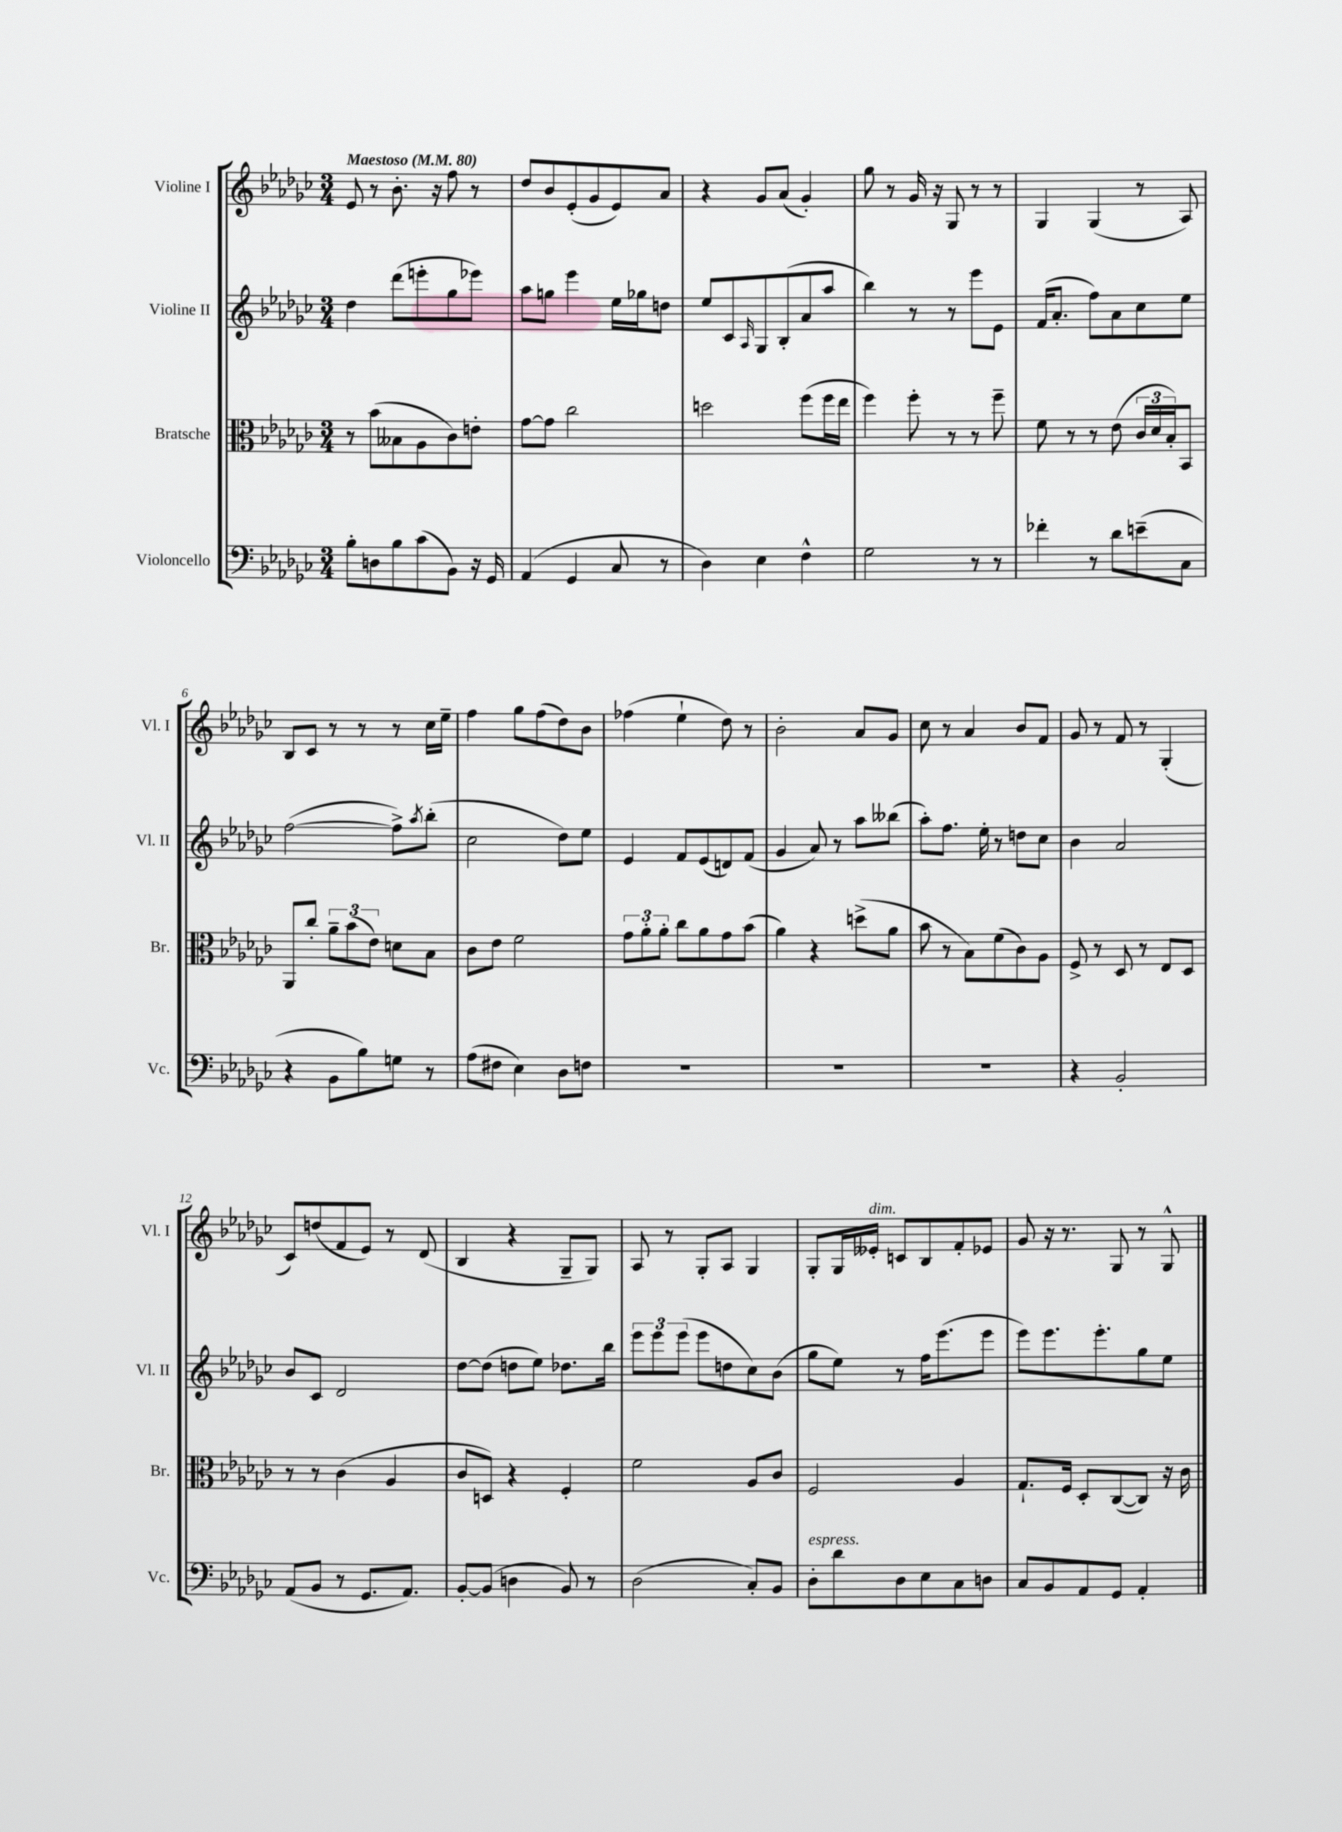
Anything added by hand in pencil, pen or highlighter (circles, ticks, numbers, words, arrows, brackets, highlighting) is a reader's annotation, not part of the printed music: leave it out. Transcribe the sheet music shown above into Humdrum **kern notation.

**kern	**kern	**kern	**kern
*staff4	*staff3	*staff2	*staff1
*clefF4	*clefC3	*clefG2	*clefG2
*k[b-e-a-d-g-c-]	*k[b-e-a-d-g-c-]	*k[b-e-a-d-g-c-]	*k[b-e-a-d-g-c-]
*M3/4	*M3/4	*M3/4	*M3/4
*MM80	*MM80	*MM80	*MM80
8B-'	8r	4dd-	8e-
8D	(8b-	.	8r
8B-	8B--	(8ddd-	8.b-'
(8c-	8A-	8eee'	.
.	.	.	16r
8BB-)	8c-)	8gg-	8ff
16r	8e'	8eee-)	8r
16GG-	.	.	.
=	=	=	=
(4AA-	[8g-	8aa-	8dd-
.	8g-]	8gg	8b-
4GG-	2cc-	4eee-	(8e-'
.	.	.	8g-
8C-	.	16ee-	8e-)
.	.	16gg-	.
8r	.	8dd	8a-
=	=	=	=
4D-)	2dd	8ee-	4r
.	.	8c-	.
.	.	16qqA-	.
4E-	.	8G-	8g-
.	.	(8B-'	(8a-
4F^^	(8ff	8a-	4g-')
.	16ff	8aa-	.
.	16ee-	.	.
=	=	=	=
2G-	4ff)	4bb-)	8gg-
.	.	.	8r
.	8ff'	8r	16g-
.	.	.	16r
.	8r	8r	8G-
8r	8r	8eee-	8r
8r	8ff~	8e-	8r
=	=	=	=
4f-'	8f	(16f	4G-
.	.	8.a-'	.
.	8r	.	.
8r	8r	8ff)	(4G-
8d-	(8e-	8a-	.
(8e~	24c-	8cc-	8r
.	24d-	.	.
.	24B-')	.	.
8C-	8BB-	8ee-	8A-)
=	=	=	=
4r	8AA-	([2ff	8B-
.	8cc-'	.	8c-
8BB-	12a-~	.	8r
.	(12b-	.	.
8B-)	.	.	8r
.	12e-)	.	.
8G	8d	8ff^])	8r
.	.	8qaa-	.
8r	8B-	(8bb-'	16cc-
.	.	.	16ee-~
=	=	=	=
(8A-	8c-	2cc-	4ff
8F#	8e-	.	.
4E-)	2f	.	8gg-
.	.	.	(8ff
8D-	.	8dd-)	8dd-)
8F	.	8ee-	8b-
=	=	=	=
2.r	12g-	4e-	(4ff-
.	12a-'	.	.
.	12a-'	.	.
.	8cc-	8f	4ee-`
.	8a-	(8e-	.
.	8g-	8d)	8dd-)
.	(8b-	(8f	8r
=	=	=	=
2.r	4a-)	4g-	2b-'
.	4r	8a-)	.
.	.	8r	.
.	(8dd^	8aa-	8a-
.	8a-	(8bb--	8g-
=	=	=	=
2.r	8b-	8aa-')	8cc-
.	8r	8.ff	8r
.	8B-)	.	4a-
.	.	16ee-'	.
.	(8f	8r	.
.	8c-)	8dd	8b-
.	8A-	8cc-	8f
=	=	=	=
4r	8F^	4b-	8g-
.	8r	.	8r
2BB-'	8D-	2a-	8f
.	8r	.	8r
.	8E-	.	(4G-'
.	8D-	.	.
=	=	=	=
(8AA-	8r	8b-	8c-)
8BB-	8r	8c-	(8dd
8r	(4c-	2d-	8f
8.GG-	.	.	8e-)
.	4A-	.	8r
8.AA-)	.	.	.
.	.	.	(8d-
=	=	=	=
[8BB-'	8c-	[8dd-	4B-
(8BB-]	8D)	(8dd-]	.
4D	4r	8dd	4r
.	.	8ee-)	.
8BB-)	4F'	8.dd-	8G-~
8r	.	.	8G-)
.	.	16bb-	.
=	=	=	=
(2D-	2f	12eee-	8A-
.	.	12eee-	.
.	.	.	8r
.	.	(12eee-	.
.	.	8eee-	8G-'
.	.	8dd	8A-
8C-')	8A-	8cc-)	4G-
8BB-	8c-	(8b-	.
=	=	=	=
8D-'	2F	8gg-	8G-'
8d-	.	8ee-)	16G-
.	.	.	16e--'
8D-	.	8r	8c
8E-	.	16ff	8B-
.	.	(8.eee-	.
8C-	4A-	.	8f'
8D	.	8eee-	8e-
=	=	=	=
8C-	8.G-`	8eee-)	8g-
8BB-	.	8.eee-	16r
.	16F	.	8.r
8AA-	8D-'	.	.
.	.	8.eee-'	.
8GG-	([8C-	.	8G-
4AA-'	8C-])	8gg-	8r
.	16r	8ee-	8G-^^
.	16c-	.	.
==	==	==	==
*-	*-	*-	*-
